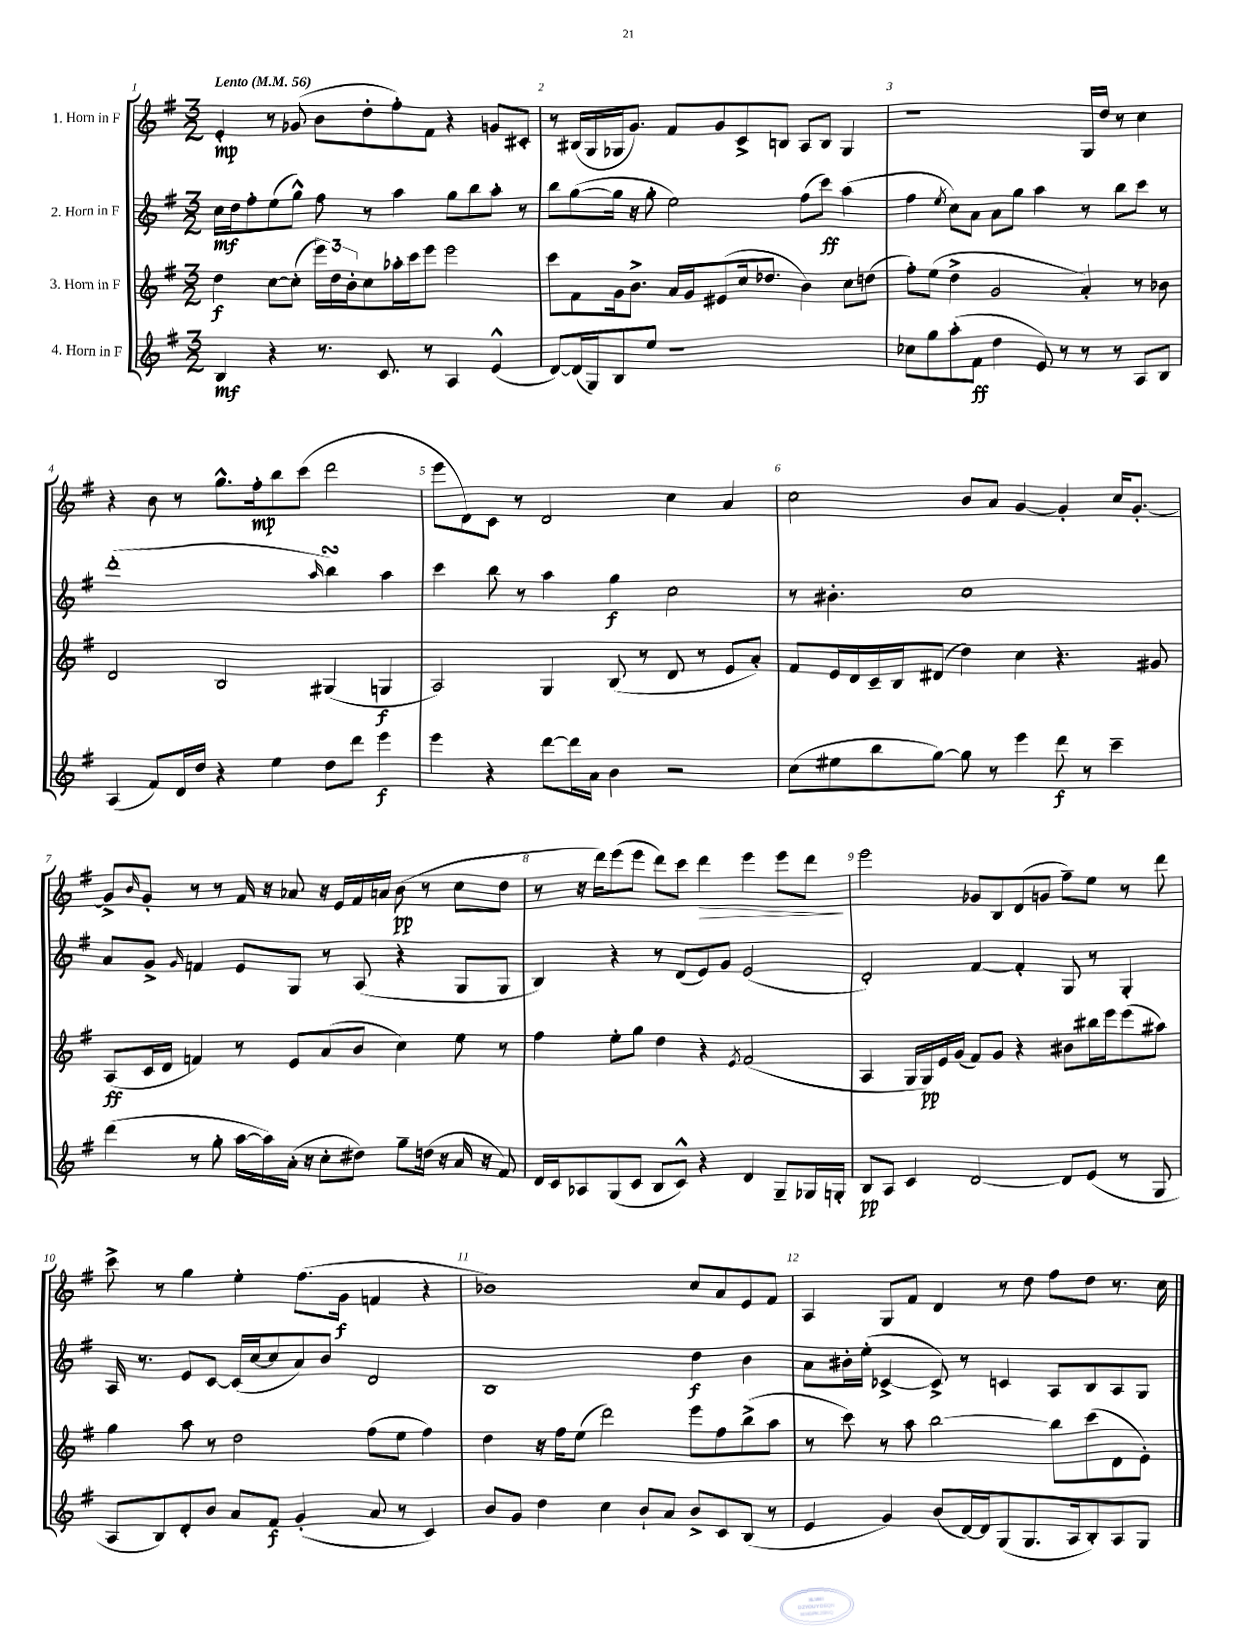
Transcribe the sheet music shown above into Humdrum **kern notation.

**kern	**kern	**kern	**kern
*staff4	*staff3	*staff2	*staff1
*clefG2	*clefG2	*clefG2	*clefG2
*k[f#]	*k[f#]	*k[f#]	*k[f#]
*M3/2	*M3/2	*M3/2	*M3/2
*MM56	*MM56	*MM56	*MM56
4B/	4dd\	16cc\LL	4e'/
.	.	16dd\J	.
.	.	8ff#'\	.
4r	[8cc\L	(8ee\	8r
.	(8cc'\]J	8gg^^\J)	(8g-/
8.r	24eee\LL)	8ff#\	8b\L
.	24dd\	.	.
.	24b'\J	.	.
.	8cc\	8r	8dd'\
8.c/	.	.	.
.	16aa-'\L	4aa\	8ff#'\)
.	16ccc\J	.	.
8r	8eee\J	.	8f#\J
4A/	2eee\	8gg\L	4r
.	.	8bb\	.
(4e^^/	.	8aa'\J	8g/L
.	.	8r	8c#'/J
=	=	=	=
[8d/L)	8ccc\L	8bb\L	8r
(16d/]L	8f#\	([8gg\	(16B#/LL
16G/J)	.	.	16G/
8B/	16g\k	16gg\]Jk	16G-/J
.	8.b^\J	16r	8.g/J)
8ee/J	.	8gg'\	.
1r	16a/LL	2ee\)	8f#/L
.	16g/J	.	.
.	(8e#/	.	8g/
.	16cc/k	.	8c^/
.	8.dd-/J	.	.
.	.	.	8B/J
.	4b\)	(8ff#\L	8A/L
.	.	8ccc\J)	8B/J
.	8cc\L	(4aa\	4G-/
.	(8dd\J	.	.
=	=	=	=
8cc-\L	8ff#'\L)	4ff#\	1r
8gg\	(8ee\J	.	.
.	.	8qee/	.
(8aa'\	4dd^\	8cc\L)	.
8f#\J	.	8a\J	.
4dd\	2g/	8a\L	.
.	.	8gg\J	.
8e/)	.	4aa\	.
8r	.	.	.
8r	4a'/)	8r	16G/LL
.	.	.	16dd/JJ
8r	.	8bb\L	8r
8A/L	8r	8ccc\J	4cc\
8B/J	8b-\	8r	.
=	=	=	=
(4A/	2d/	(1ddd'	4r
8f#/L)	.	.	8b\
16d/L	.	.	8r
16dd/JJ	.	.	.
4r	2B/	.	8.gg^^\L
.	.	.	16ff#'\k
4ee\	.	.	8bb\
.	.	.	(8ccc\J
.	.	16qqaa/	.
8dd\L	(4G#/	4bb\)	2ddd\
8ddd\J	.	.	.
4eee\	4G/	4aa\	.
=	=	=	=
4eee\	2A/)	4ccc\	8eee\L
.	.	.	8d\)
4r	.	8bb\	8c\J
.	.	8r	8r
[8ddd\L	4G/	4aa\	2d/
16ddd\]L	.	.	.
16a\JJ	.	.	.
4b\	(8B/	4gg\	.
.	8r	.	.
2r	8d/	2cc\	4cc\
.	8r	.	.
.	8e/L	.	4a/
.	8a'/J)	.	.
=	=	=	=
(8cc\L	8f#/L	8r	2cc\
8ee#\	16e/L	4.b#'\	.
.	16d/	.	.
8bb\	16c~/	.	.
.	16B/J	.	.
[8gg\J)	(8d#/J	.	.
8gg\]	4dd\)	1cc	8b/L
8r	.	.	8a/J
4eee\	4cc\	.	[4g/
8ddd\	4.r	.	4g'/]
8r	.	.	.
4ccc~\	.	.	16cc/LK
.	.	.	[8.g'/J
.	8g#/	.	.
=	=	=	=
(4ddd\	(8A/L	8a/L	8g^/]L
.	.	.	16qqb/
.	16c/L	8g^/J	8g'/J
.	16d/JJ	.	.
.	.	16qqg/	.
8r	4f/)	4f/	8r
8gg'\	.	.	8r
[16aa\LL	8r	8e/L	16f#/
16aa\])	.	.	16r
(16a'\JJ	8e/L	8G/J	8a-/
16r	.	.	.
8cc'\L	(8a/	8r	16r
.	.	.	16e/LL
8dd#\J)	8b/J	(8A/	16f#/
.	.	.	16a/JJ
8gg~\L	4cc\)	4r	(8b\
(16dd\Jk	.	.	8r
16r	.	.	.
16a/	8ee\	8G/L	8cc\L
16r	.	.	.
8f#/)	8r	8G/J	8dd\J
=	=	=	=
16d/LL	4ff#\	4B/)	8r
16c/J	.	.	.
8A-/	.	.	16r
.	.	.	16ddd\LK)
(8G/	8ee'\L	4r	(8eee\
8c/J	8gg\J	.	8eee\J
8B/L	4dd\	8r	8ddd\L)
8c^^/J)	.	(8d/L	8ccc\J
4r	4r	8e/)	4ddd\
.	.	8g/J	.
.	8qe/	.	.
4d/	(2f#/	(2e/	4eee\
8G~/L	.	.	8eee\L
16G-/L	.	.	8ddd\J
16G'/JJ	.	.	.
=	=	=	=
8B/L	4A/	2d'/)	2eee\
8A/J	.	.	.
4c/	16G/LL	.	.
.	16G/)	.	.
.	16e/	.	.
.	(16g/JJ	.	.
[2d/	8f#/L)	[4f#/	8g-/L
.	8g/J	.	8B/
.	4r	4f#'/]	(8d/
.	.	.	8g/J
8d/]L	8b#\L	8G/	8ff#~\L)
(8e/J	16bb#\L	8r	8ee\J
.	16eee\J	.	.
8r	(8eee\	4G'/	8r
8G/	8aa#\J)	.	8ddd\
=	=	=	=
8A/L	4gg\	16A/	8ccc^\
.	.	8.r	.
8B/)	.	.	8r
8d'/	8aa\	8e/L	4gg\
8b/J	8r	[8c/J	.
8a/L	2dd\	(16c/]LL	4ee'\
.	.	[16cc/J	.
8f#/J	.	8cc/]	.
(4g'/	.	8a/)	(8.ff#\L
.	.	8b/J	.
.	.	.	16g\Jk
8a/	(8ff#\L	2d/	4f/
8r	8ee\J	.	.
4c/)	4ff#\)	.	4r
=	=	=	=
8b/L	4dd\	1B	1b-)
8g/J	.	.	.
4dd\	16r	.	.
.	16ff#\LK	.	.
.	(8ee\J	.	.
4cc\	2ddd\)	.	.
8b`/L	.	.	.
8a/J	.	.	.
8b^/L	8eee\L	4dd\	8cc/L
8c/	8ff#\	.	8a/
(8B/J	(8bb^\	4b\	8e/
8r	8aa\J	.	8f#/J
=	=	=	=
4e/	8r	8a\L	4A/
.	8ccc\)	16b#'\L	.
.	.	(16ee'\JJ	.
4g/)	8r	[4c-^/	8G/L
.	8aa\	.	8f#/J
(8b/L	[2bb\	8c-^/])	4d/
[16d/L)	.	8r	.
16d/]J	.	.	.
(8G/	.	4c/	8r
8.G/	.	.	8dd\
.	8bb\]L	8A/L	8ff#\L
16A/k	.	.	.
8B'/)	(8ccc\	8B/	8dd\J
8A/	8d\	8A/	8.r
8G/J	8e'\J)	8G/J	.
.	.	.	16cc\
==	==	==	==
*-	*-	*-	*-
